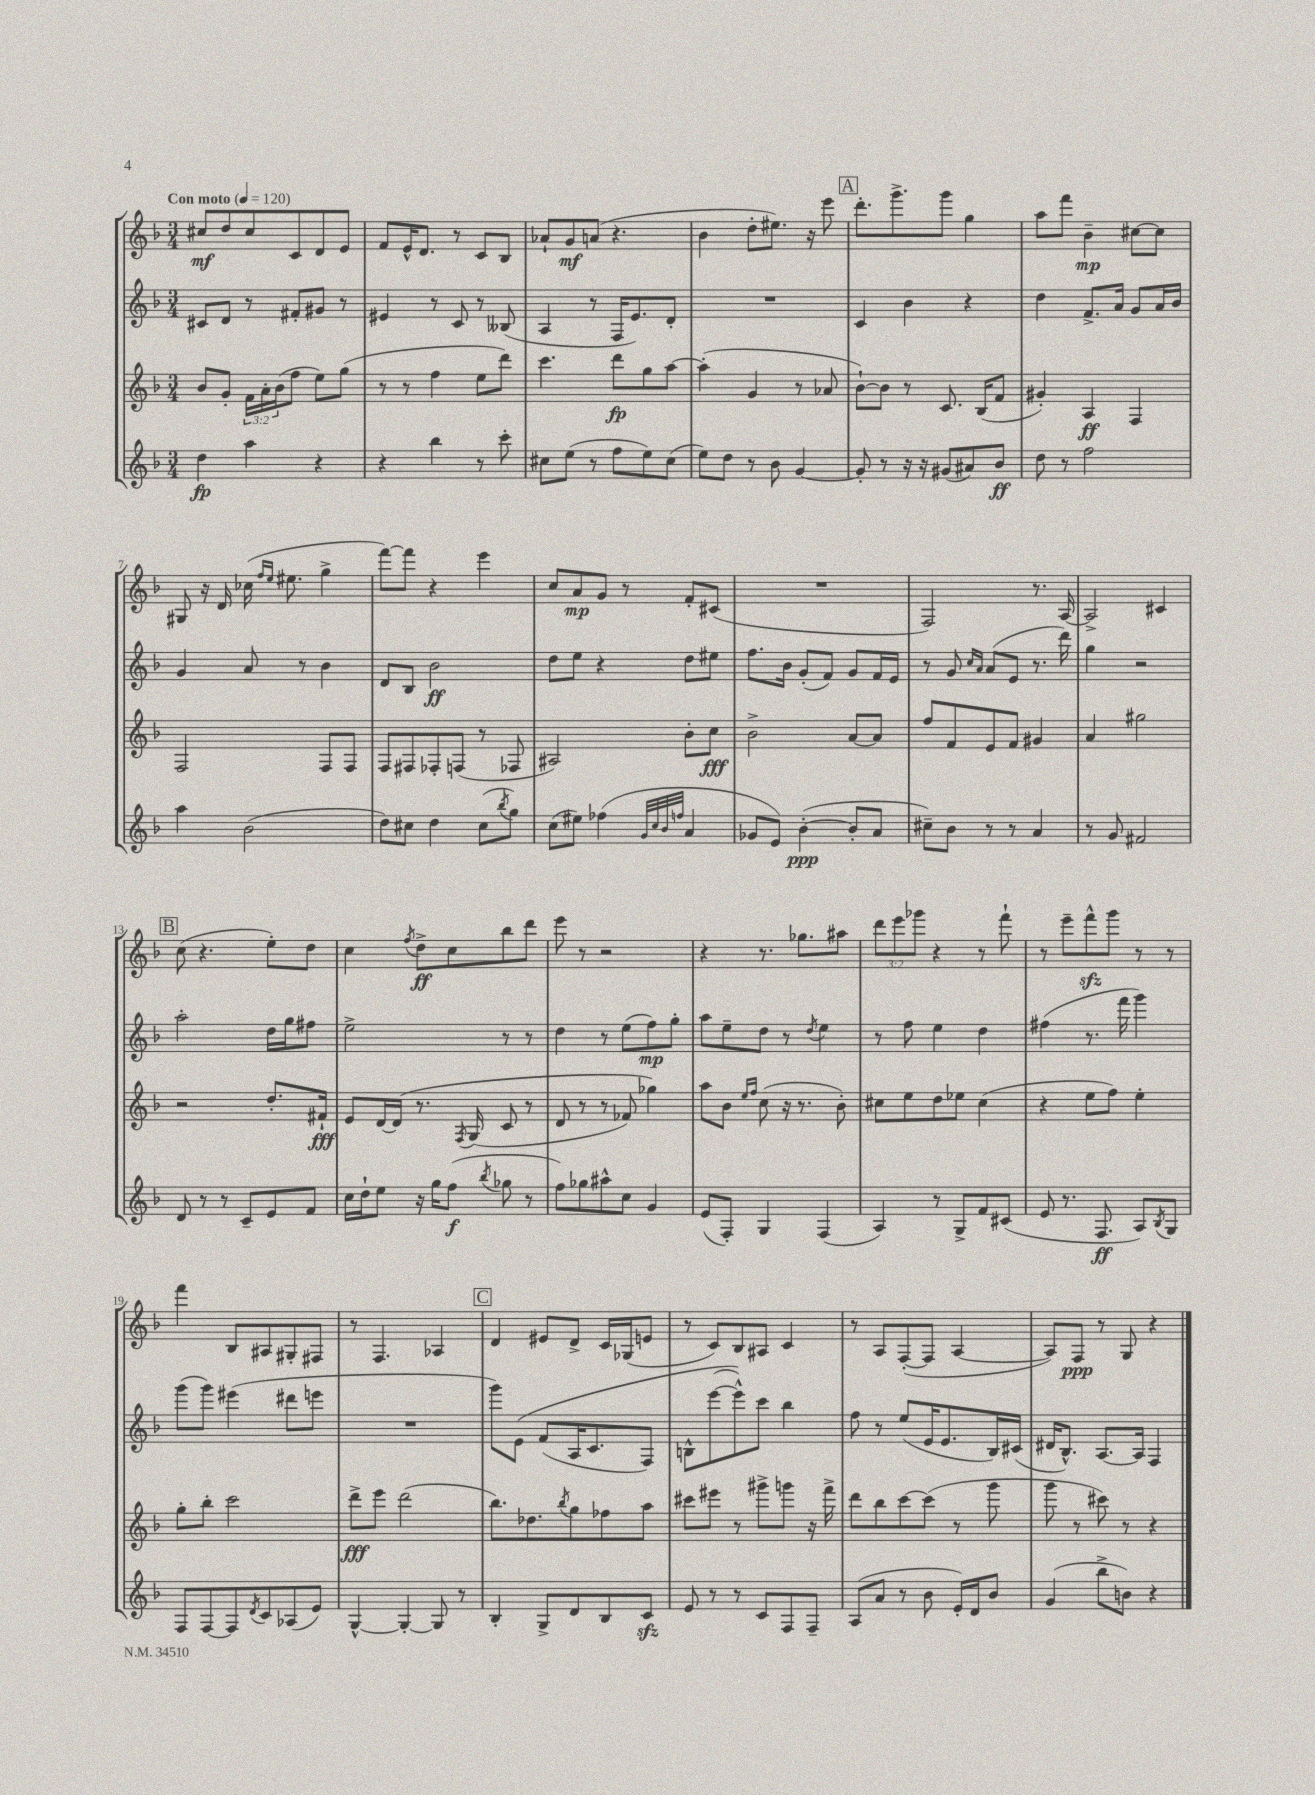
<<
\new StaffGroup <<
\new Staff = "s0" {
    \clef treble \key f \major \numericTimeSignature \time 3/4 \override Staff.TupletNumber.text = #tuplet-number::calc-fraction-text \tempo "Con moto" 4 = 120
    cis''8\mf d''8 cis''8 c'8 d'8 e'8 |
    f'8 e'16-^ d'8. r8 c'8 bes8 |
    aes'8-! g'8\mf a'8( r4. |
    bes'4 d''8-. eis''8.) r16 e'''8 |
    \mark \markup { \box "A" } d'''8.-. g'''8.-> g'''8 g''4 |
    a''8 f'''8 bes'4--\mp cis''8~ cis''8 |
    gis8 r16 d'16 ces''16( \grace { f''16 e''16 } eis''8. g''4-> |
    f'''8~) f'''8 r4 e'''4 |
    c''8 a'8\mp g'8 r8 f'8-. cis'8( |
    R2. |
    f2) r8. a16~ |
    a2-> cis'4 |
    \mark \markup { \box "B" } c''8( r4. e''8-.) d''8 |
    c''4 \acciaccatura { f''8 } d''8->\ff c''8 bes''8 d'''8 |
    e'''8 r8 r2 |
    r4 r8. ges''8. ais''8 |
    \tuplet 3/2 { d'''8 e'''8 ges'''8 } r4 r8 f'''8-! |
    r8 e'''8-- f'''8-^\sfz g'''8 r8 r8 |
    f'''4 bes8 ais8 gis8-. fis8 |
    r8 f4. aes4 |
    \mark \markup { \box "C" } d'4 eis'8 d'8-> c'16 ges16( e'8 |
    r8 c'8) bes8 ais8 c'4 |
    r8 a8 f8~-.( f8 a4~ |
    a8) f8\ppp r8 g8 r4 \bar "|." |
}
\new Staff = "s1" {
    \clef treble \key f \major \numericTimeSignature \time 3/4
    cis'8 d'8 r8 fis'8-. gis'8 r8 |
    eis'4 r8 c'8 r8 beses8( |
    a4 r8 f16 e'8.) d'8-. |
    R2. |
    \mark \markup { \box "A" } c'4 bes'4 r4 |
    d''4 f'8.-> a'16 g'8 a'16 bes'16 |
    g'4 a'8 r8 bes'4 |
    d'8 bes8 bes'2\ff |
    d''8 e''8 r4 d''8 eis''8 |
    f''8. bes'16 g'8-.( f'8) g'8 f'16 e'16 |
    r8 g'8 \grace { c''16 a'16 } a'8( e'8 r8. d'''16) |
    g''4 r2 |
    \mark \markup { \box "B" } a''2-. d''16 g''16 fis''8 |
    e''2-> r8 r8 |
    d''4 r8 e''8( f''8\mp) g''8-. |
    a''8 e''8-- d''8 r8 \acciaccatura { d''8 } e''4 |
    r8 f''8 e''4 d''4 |
    fis''4( r8. f'''16 g'''4) |
    g'''8( g'''8) eis'''4( dis'''8 e'''8 |
    R2. |
    \mark \markup { \box "C" } g'''8) e'8\( f'8( a16 c'8. f8) |
    b8-^ e'''8~( e'''8-^)\) c'''8 bes''4 |
    f''8 r8 e''8( e'16 e'8. bes16) cis'16( |
    dis'16 bes8.-^) a8.~ a16 f4 \bar "|." |
}
\new Staff = "s2" {
    \clef treble \key f \major \numericTimeSignature \time 3/4 \override Staff.TupletNumber.text = #tuplet-number::calc-fraction-text
    bes'8 g'8-. \tuplet 3/2 { f'16 a'16-. bes'16( } f''8 e''8) g''8( |
    r8 r8 f''4 e''8 d'''8) |
    c'''4. d'''8\fp g''8 a''8~ |
    a''4-.( g'4 r8 aes'8 |
    \mark \markup { \box "A" } bes'8~-!) bes'8 r8 c'8. bes16( f'8 |
    gis'4-.) a4\ff f4 |
    f2 f8 f8 |
    f8 fis8 fes8-. f8( r8 fes8 |
    ais2) bes'8-. c''8\fff |
    bes'2-> a'8~ a'8 |
    f''8 f'8 e'8 f'8 gis'4 |
    a'4 gis''2 |
    \mark \markup { \box "B" } r2 d''8.-. fis'16-!\fff |
    e'8 d'16~ d'16\( r8. \acciaccatura { f8 } g16( c'8 r8 |
    d'8 r8 r8 fes'8) ges''4\) |
    a''8 bes'8 \grace { e''16 f''16 } c''8( r16 r8. bes'8-.) |
    cis''8 e''8 d''8 ees''8 cis''4( |
    r4 e''8 f''8) e''4-. |
    g''8-. bes''8-. c'''2 |
    d'''8->\fff e'''8 d'''2( |
    \mark \markup { \box "C" } bes''8.) des''8. \acciaccatura { bes''8 } g''8 fes''8 a''8 |
    cis'''8 eis'''8 r8 gis'''8-> g'''8 r16 f'''16-> |
    d'''8 bes''8 c'''8~ c'''8( r8 g'''8 |
    g'''8 r8 cis'''8) r8 r4 \bar "|." |
}
\new Staff = "s3" {
    \clef treble \key f \major \numericTimeSignature \time 3/4
    d''4\fp a''4 r4 |
    r4 bes''4 r8 c'''8-. |
    cis''8 e''8( r8 f''8 e''8) cis''8( |
    e''8) d''8 r8 bes'8 g'4~ |
    \mark \markup { \box "A" } g'8-. r8 r16 r16 gis'8( ais'8) bes'8\ff |
    d''8 r8 f''2 |
    a''4 bes'2( |
    d''8) cis''8 d''4 cis''8( \acciaccatura { bes''8 } g''8) |
    c''8( eis''8) fes''4( \grace { g'32 c''32 bes'32 f''32 } a'4 |
    ges'8 e'8) bes'4~-.\ppp( bes'8-. a'8 |
    cis''8--) bes'8 r8 r8 a'4 |
    r8 g'8 fis'2 |
    \mark \markup { \box "B" } d'8 r8 r8 c'8-- e'8 f'8 |
    c''16 d''16-! e''8 r16 g''16 f''8\f( \acciaccatura { bes''8 } ges''8 r8 |
    f''8) ges''8 ais''8-^ c''8 g'4 |
    e'8( f8-.) g4 f4( |
    a4) r8 g8-> f'8 cis'8( |
    e'8 r8. f8.\ff a8) \acciaccatura { bes8 } g8 |
    f8 f8~ f8 \acciaccatura { d'8 } c'8 aes8( e'8) |
    g4~-^ g4~-. g8 r8 |
    \mark \markup { \box "C" } bes4-. g8-> d'8 bes8 c'8\sfz |
    e'8 r8 r8 c'8 f8 f8-- |
    a8( a'8 r8 bes'8 e'16-.) d'16 bes'8 |
    g'4( bes''8-> b'8) r4 \bar "|." |
}
>>
>>
